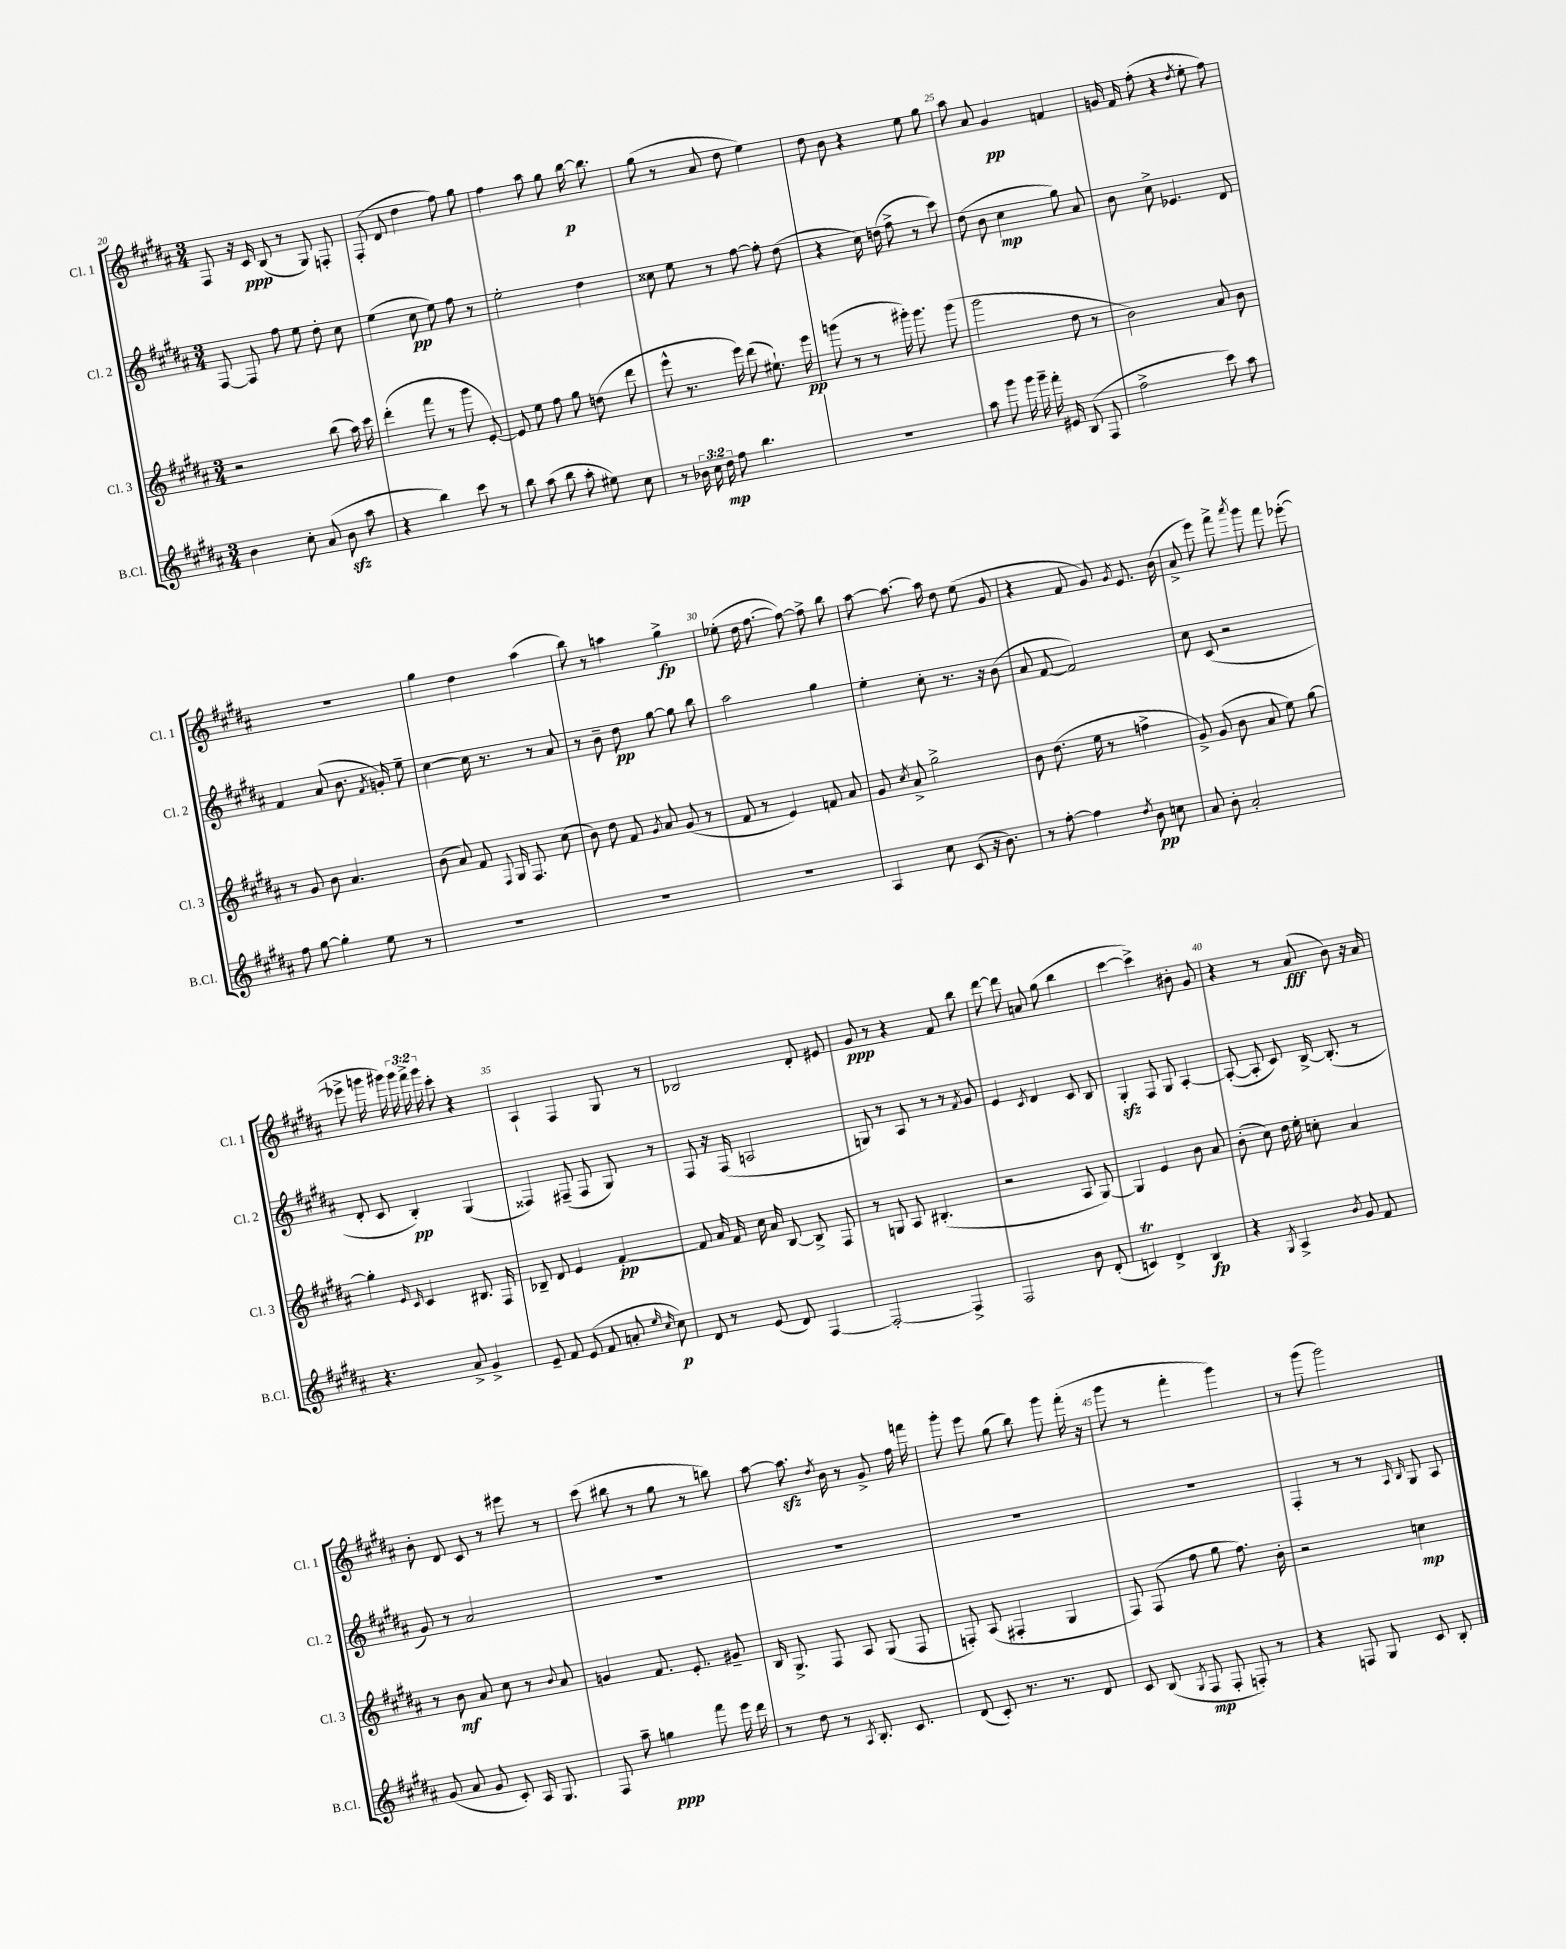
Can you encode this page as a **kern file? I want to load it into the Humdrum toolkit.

**kern	**kern	**kern	**kern
*staff4	*staff3	*staff2	*staff1
*clefG2	*clefG2	*clefG2	*clefG2
*k[f#c#g#d#a#]	*k[f#c#g#d#a#]	*k[f#c#g#d#a#]	*k[f#c#g#d#a#]
*M3/4	*M3/4	*M3/4	*M3/4
4b\	2r	[8F#/	8F#/
.	.	8F#/]	16r
.	.	.	16c#/
8cc#'\	.	8ff#\	(8B/
(8a#/	.	8ee\	8r
8b\	(8bb\	8dd#'\	8G#/)
8aa#\	16aa#\)	8cc#\	8F'/
.	16ccc#\	.	.
=	=	=	=
4r	(4ddd#'\	(4ee\	(8F#'/
.	.	.	8d#/
4bb\)	8fff#\	8cc#\	4dd#\
.	8r	8ee\)	.
8ccc#\	8ggg#\	8ff#\	8ff#\)
8r	[8e'/)	8r	8gg#\
=	=	=	=
8bb\	8e/]	2ee'\	4ff#\
(8aa#\	8ee\	.	.
8bb\	8ff#\	.	8aa#\
8aa#'\	8gg#\	.	8gg#\
8ee#\)	(8dd\	4dd#\	[16bb\
.	.	.	8.bb\]
8cc#\	8ddd#\	.	.
=	=	=	=
8r	8eee^^\	8cc##\	(8gg#\
24b-\	8.r	8ee\	8r
24cc#\	.	.	.
24dd#\	.	.	.
8ff#\	.	8r	8a#/
.	16eee\)	.	.
4.bb\	(8ddd#\	[8ff#\	8dd#\
.	8.ee#`\)	8ff#'\]	4ee\)
.	.	(8dd#\	.
.	16eee\	.	.
=	=	=	=
2.r	(8ggg\	4r	8dd#\
.	8r	.	8b\
.	8r	16cc#\)	4r
.	.	(16dd\	.
.	16ggg#'\)	8ff#^\	.
.	8.ggg#\	.	.
.	.	8r	8ee\
.	(8ggg#\	8ccc#\)	8gg#\
=	=	=	=
8aa#\	2ggg#\	(8dd#\	8aa#\
8ggg#\	.	8b\	8a#/
16ggg#\	.	4cc#\	4g#/
16ggg#~\	.	.	.
16fff#'\	.	.	.
16e#/	.	.	.
(8B/	8dd#\	8gg#\)	4f/
8F#/	8r	8a#/	.
=	=	=	=
2ff#^\	2b\)	8b\	16g/
.	.	.	16f#/
.	.	8cc#^\	(8ff#'\
.	.	4.e-/	4r
.	.	.	8qdd#/
8ccc#\)	8a#/	.	8ee'\
8aa#\	8b\	8d#/	8ff#\)
=	=	=	=
8ff#\	8r	4f#/	2.r
[8gg#\	8g#/	.	.
4gg#'\]	8b\	(8a#/	.
.	4.a#/	8.b\	.
8ee\	.	.	.
.	.	8qf#/	.
.	.	16g'/)	.
8r	.	8ee~\	.
=	=	=	=
2.r	(8b\	[4cc#\	4gg#\
.	8a#/)	.	.
.	8f#/	16cc#\]	4dd#\
.	.	8.r	.
.	8qqF#/	.	.
.	16G#/	.	.
.	8.F#/	.	.
.	.	8r	(4aa#\
.	(8cc#\	8a#/	.
=	=	=	=
2.r	8b\)	8r	8bb\)
.	8dd#\	8b~\	8r
.	8f#/	8dd#\	4aa\
.	8qg#/	.	.
.	8a#/	[8gg#\	.
.	(8g#/	8gg#\]	4gg#^\
.	8r	8bb\	.
=	=	=	=
2.r	8f#/	2aa#\	(8ee-'\
.	8r	.	16dd#\
.	.	.	[8.ff#\
.	4e/)	.	.
.	.	.	8ff#\_)
.	8f/	4gg#\	8ff#^\]
.	8a#/	.	8bb\
=	=	=	=
4A#/	8g#/	4ee'\	[8aa#\
.	8qcc#/	.	.
.	8a#^/	.	8.aa#\_
8cc#\	2gg#^\	8cc#'\	.
.	.	.	16aa#\]
(8c#/	.	8.r	8dd#\
16r	.	.	(8ee\
8.b\)	.	16r	.
.	.	(8b\	8g#/
=	=	=	=
8r	8b\	8a#/	4r
[8ff#'\	(8.dd#\	[8f#/	.
4ff#\]	.	2f#/])	8f#/
.	16ee\	.	.
.	8r	.	8g#/)
8qdd#/	.	.	8qg#/
8b\	4ff^\	.	8.e/
8cc\	.	.	.
.	.	.	(16b\
=	=	=	=
8a#/	8g#^/)	8cc#\	8a#^/
8b'\	(8g#/	(8c#/	8eee\)
2a#'/	8b\	2r	8fff#^\
.	.	.	8qaaa#/
.	8a#/	.	8ggg#\
.	8ee\)	.	8fff#\
.	[8gg#\	.	([8eee-'\
=	=	=	=
4.r	4gg#'\]	8d#'/	8eee-^\]
.	.	8c#/	16ggg\
.	.	.	16ggg#\)
.	16qqe/	.	.
.	16qqc#/	.	.
.	4c#/	4B'/)	24ggg#\
.	.	.	24fff#^\
.	.	.	24ggg#\
8a#^/	.	.	8ccc#'\
4g#^/	8.B#/	(4G#/	4r
.	16F#/	.	.
=	=	=	=
8e~/	8B-~/	4F##/)	4A#`/
8f#/	8d#/	.	.
(8e/	4e/	(8F#~/	4F#/
8f#/	.	8F#/	.
8a'/	[4f#'/	8G#/)	8G#/
16qqee/	.	.	.
16qqcc#/	.	.	.
8cc#\)	.	8r	8r
=	=	=	=
8d#/	8f#/]	8F#/	2B-/
8r	16a#/	16r	.
.	16f#/	(16F#/	.
(8e/	16cc#\	2A/	.
.	16a#/	.	.
8d#/)	[8B/	.	.
[4F#/	8B^/]	.	8d#'/
.	8F#/	.	8e#/
=	=	=	=
2F#'/_	8r	8G/)	8g#/
.	8G/	8r	8r
.	8A#/	8A#/	4r
.	(4.B#'/	8r	.
4F#^/]	.	8r	8f#/
.	.	8qf#/	.
.	.	8g#/	8bb\
=	=	=	=
2F#/	2r	4e/	[8ddd#\
.	.	.	8ddd#\]
.	.	8qc#/	.
.	.	4d#/	8a/
.	.	.	(8gg#\
8b\	8A#/	8c#/	4bb\
(8d#'/	[8G#/)	8B/	.
=	=	=	=
4c/)	4G#/]	4G#'/	[4ccc#\
4d#^/	4e/	8F#/	4ccc#^\])
.	.	8G#/	.
4B/	8b\	[4A#'/	8b#'\
.	8a#/	.	8g#/
=	=	=	=
4r	(8b'\	(8A#'/_	4r
.	8cc#\)	8A#'/]	.
8qG#/	.	.	.
4A#^/	16dd#\	8c#/)	8r
.	16ee'\	.	.
.	8cc'\	[16B^/	(8a#/
.	.	(8.B'/]	.
8qb/	.	.	.
8g#/	4a#/	.	8b\)
8f#/	.	8r	16r
.	.	.	16a#/
=	=	=	=
(8g#/	8r	8g#/)	8b'\
8a#/	8b\	8r	8d#/
8g#/	8a#/	2a#/	8c#/
8c#'/)	8cc#\	.	8r
16A#/	8r	.	8eee#\
8.G#/	.	.	.
.	8qqb/	.	.
.	8a#/	.	8r
=	=	=	=
8F#/	4g/	2.r	(8ccc#\
8aa#~\	.	.	8bb#\
4gg\	8.f#/	.	8r
.	.	.	8gg#\
.	8.e'/	.	.
8fff#\	.	.	8r
16eee\	8g#~/	.	8bb\)
16ddd#\	.	.	.
=	=	=	=
8r	16B/	2.r	[8aa#\
.	8.G#^/	.	.
8dd#\	.	.	8.aa#\]
8r	8F#/	.	.
.	.	.	8qdd#/
.	.	.	16b\
8qA#/	.	.	.
8.B'/	8A#/	.	8r
.	(8G#/	.	8g#^/
8.c#/	.	.	.
.	8F#/	.	16ff#\
.	.	.	16fff\
=	=	=	=
(8d#/	8F'/)	2.r	8ggg#'\
8c#'/)	(8A#/	.	8eee\
8.r	4F#'/	.	(8gg#\
.	.	.	8bb\)
8.r	.	.	.
.	4G#/	.	8ggg#\
8d#/	.	.	(16fff#'\
.	.	.	16r
=	=	=	=
8c#/	8F#/)	2.r	8ggg#\
(8B/	(8F#/	.	8r
8qG#/	.	.	.
8F#/	8ff#\	.	4fff#'\
8F#'/	8gg#\	.	.
8F'/)	8.ff#\)	.	4ggg#\)
8r	.	.	.
.	16b'\	.	.
=	=	=	=
4r	2r	4F#'/	8r
.	.	.	(8ggg#\
8F/	.	8r	2ggg#\)
8G#/	.	8r	.
.	.	16qqA#/	.
.	.	16qqB/	.
8c#/	4cc\	8G#/	.
8B'/	.	8A#/	.
==	==	==	==
*-	*-	*-	*-
